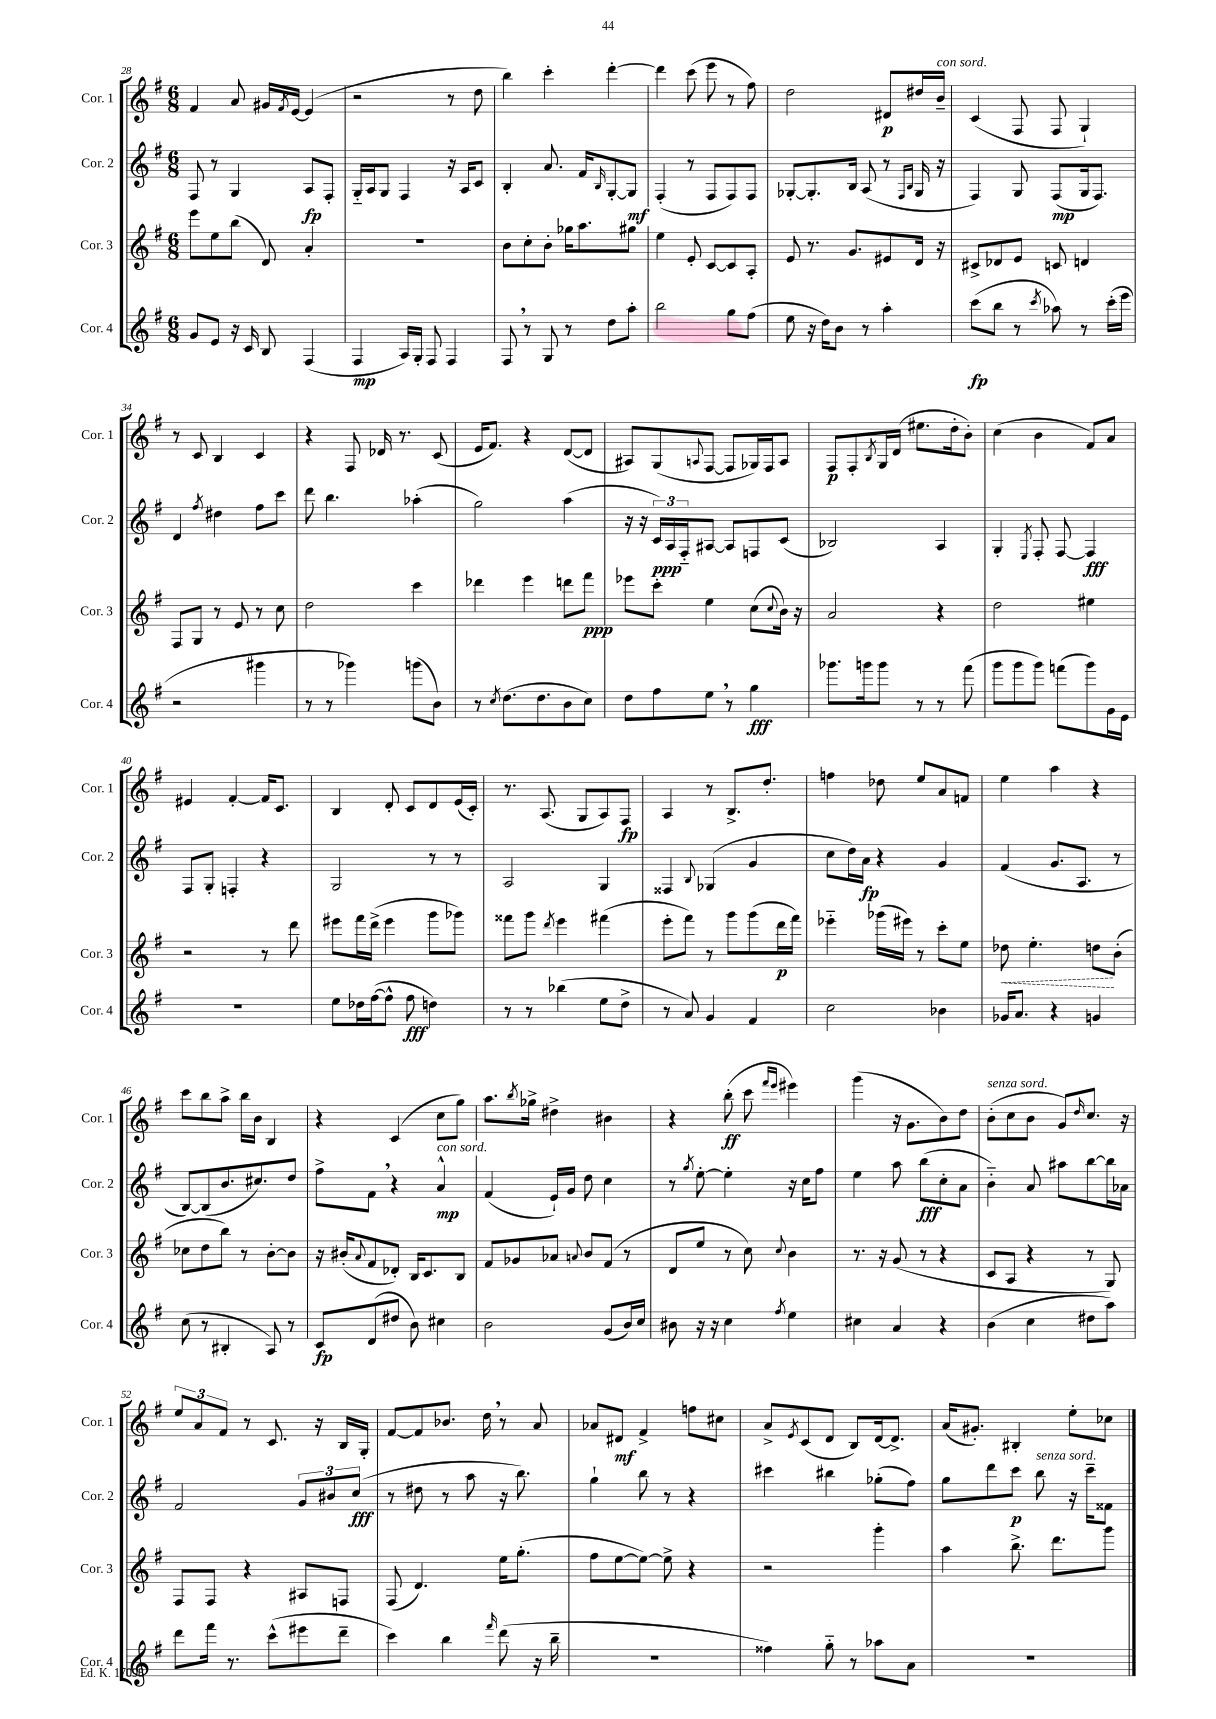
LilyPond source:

<<
\new StaffGroup <<
\new Staff = "s0" \with { instrumentName = "Cor. 1" shortInstrumentName = "Cor. 1" } {
    \clef treble \key g \major \numericTimeSignature \time 6/8
    fis'4 a'8 gis'16 \acciaccatura { fis'8 } e'16~ e'4( |
    r2 r8 d''8 |
    b''4) c'''4-. d'''4~-. |
    d'''4 c'''8( e'''8 r8 fis''8) |
    d''2 dis'8\p dis''16 b'16--^\markup { \italic "con sord." } |
    c'4( fis8 fis8 g4-!) |
    r8 c'8 b4 c'4 |
    r4 fis8 des'16 r8. c'8( |
    e'16 fis'8.) r4 d'8~( d'8 |
    ais8) g8( \appoggiatura { a8 } fis8~ fis8 ges16) fis16 a8 |
    fis8\p fis8-. \acciaccatura { b8 } g16 d'16( eis''8. d''16-. b'8-.) |
    c''4( b'4 fis'8) a'8 |
    eis'4 fis'4~-. fis'16 c'8. |
    b4 d'8-. c'8 d'8 e'16( c'16-.) |
    r8. a8.( g8 a8) fis8\fp |
    a4 r8 b8.-> d''8.-. |
    f''4 des''8 e''8 a'8 f'8 |
    e''4 a''4 r4 |
    c'''8 b''8 a''8-> b''16 b'16 b4 |
    r4 c'4( c''8 g''8) |
    a''8. \acciaccatura { b''8 } ges''16-> dis''4-> bis'4 |
    r4 b''8-.\ff( c'''8 \grace { fis'''16 e'''16 } eis'''4) |
    g'''4( r16 g'8. b'8) d''8 |
    b'8-.^\markup { \italic "senza sord." }( c''8 b'8 g'8) \grace { d''16 } c''8. r16 |
    \tuplet 3/2 { e''8 a'8 fis'8 } r8 c'8. r16 b16 g16-. |
    fis'8~ fis'8 bes'8. d''16 \breathe r8 a'8 |
    aes'8 dis'8\mf fis'4-> f''8 cis''8 |
    a'8-> \acciaccatura { e'8 } c'8( d'8 b8) d'16~ d'8.-> |
    a'16( gis'8.-.) bis4-. e''8-. ces''8 \bar "|." |
}
\new Staff = "s1" \with { instrumentName = "Cor. 2" shortInstrumentName = "Cor. 2" } {
    \clef treble \key g \major \numericTimeSignature \time 6/8
    fis8 r8 g4 a8\fp fis8-. |
    g16-_ a16 g8 fis4 r16 a16 c'8 |
    b4-. a'8. fis'16 \grace { b16 } g8~-. g8\mf |
    fis4-.( r8 fis8 fis8) fis8 |
    ges8~-. ges8.-. b16 a8( r8 \grace { fis16 b16 } ges16 r16 |
    fis4) g8 fis8\mp( g16 fis8.) |
    d'4 \acciaccatura { fis''8 } dis''4 fis''8 c'''8 |
    d'''8 b''4. aes''4-.( |
    g''2) a''4( |
    r16 r16 \tuplet 3/2 { c'16\ppp) a16 fis16-_ } ais8~ ais8 f8 c'8( |
    bes2) a4 |
    g4-. \acciaccatura { e8 } fis8-. fis8~ fis4\fff |
    fis8 g8-. f4-. r4 |
    g2 r8 r8 |
    a2 g4 |
    fisis4 \appoggiatura { b8 } ges4( g'4 |
    c''8 d''16) a'16\fp r4 g'4 |
    fis'4( g'8. a8. r8 |
    b8~) b8( b'8. cis''8.) d''8 |
    fis''8-> fis'8 \breathe r4 a'4-^\mp^\markup { \italic "con sord." } |
    fis'4( e'16-!) g'16 d''8 c''4 |
    r8 \acciaccatura { g''8 } e''8~-. e''4-. r16 c''16 fis''8 |
    e''4 a''8 b''8\fff( c''8-. a'8 |
    b'4-_) a'8 ais''8 b''8~ b''16 aes'16 |
    fis'2 \tuplet 3/2 { g'8 bis'8 c''8\fff( } |
    r8 dis''8 r8 a''8 r16 b''8.) |
    g''4-! b''8 r8 r4 |
    cis'''4 bis''4 ges''8-.( fis''8) |
    g''8 d'''8 c'''8\p b''8^\markup { \italic "senza sord." } r16 c'''16-- fisis'8 \bar "|." |
}
\new Staff = "s2" \with { instrumentName = "Cor. 3" shortInstrumentName = "Cor. 3" } {
    \clef treble \key g \major \numericTimeSignature \time 6/8
    e'''8 e''8 b''8( d'8) a'4-. |
    r2. |
    b'8 c''8-. b'8-. ges''16 a''8. gis''8 |
    e''4 e'8-. c'8~ c'8 a8-. |
    e'8 r8. g'8. eis'8 d'16 r16 |
    cis'8-> des'8 e'8 c'8 d'4 |
    fis8 g8 r8 e'8 r8 c''8 |
    d''2 c'''4 |
    des'''4 e'''4 d'''8 fis'''8\ppp |
    ees'''8 c'''8-. e''4 c''8( \appoggiatura { c''8 } b'16) r16 |
    a'2 r4 |
    d''2 eis''4 |
    r2 r8 d'''8 |
    eis'''8 fis'''16 d'''16->( eis'''4 g'''8 ges'''8) |
    fisis'''8 g'''8 \acciaccatura { d'''8 } e'''4 fis'''4( |
    e'''8-. fis'''8) r8 g'''8 g'''8( d'''16\p fis'''16) |
    ees'''4-_ ges'''16( eis'''16) r8 c'''8-. e''8 |
    \once \override Hairpin.style = #'dashed-line des''8\< e''4.-. d''8\! b'8-.( |
    ces''8 d''8 b''8) r8 b'8~-. b'8 |
    r16 bis'16-.( \appoggiatura { a'8 } fis'8 des'8-.) b16 c'8. b8 |
    fis'8 ges'8 aes'8 \appoggiatura { a'8 } b'8 fis'8( r8 |
    d'8 e''8 r8 c''8) \appoggiatura { c''8 } b'4 |
    r8. r16 g'8( r8 r4 |
    c'8 a8 r4 r8 g8) |
    fis8 fis8 r4 ais8 f8 |
    fis8( d'4.) e''16 g''8.-.( |
    fis''8 e''8~ e''8~) e''8-> r4 |
    r2 g'''4-. |
    a''4 b''8.-> d'''8. g'''8 \bar "|." |
}
\new Staff = "s3" \with { instrumentName = "Cor. 4" shortInstrumentName = "Cor. 4" } {
    \clef treble \key g \major \numericTimeSignature \time 6/8
    g'8 e'8 r16 c'16 b8 fis4( |
    fis4\mp a16) g16-. fis8 fis4 |
    fis8 \breathe r8 g8 r8 d''8 a''8-. |
    b''2 g''8 fis''8( |
    e''8 r16 d''16) b'8 r8 a''4-. |
    c'''8\fp( b''8 r8 \acciaccatura { c'''8 } aes''8) r8 c'''16-.( e'''16 |
    r2 gis'''4 |
    r8 r8 ges'''4) g'''8( b'8) |
    r8 \acciaccatura { c''8 } d''8.( d''8. b'8 c''8) |
    d''8 fis''8 e''8 \breathe r8 g''4\fff |
    ges'''8. g'''16 g'''8 r8 r8 fis'''8( |
    g'''8 g'''8 g'''8) f'''8( g'''8) g'16 e'16 |
    R2. |
    e''8 des''16 fis''16~( fis''8-^ fis''8\fff d''4) |
    r8 r8 bes''4( e''8 d''8-> |
    r8 a'8) g'4 fis'4 |
    c''2 bes'4 |
    ges'16 a'8. r4 g'4 |
    c''8( r8 bis4-. a8) r8 |
    c'8\fp d'8( dis''8 b'8) cis''4 |
    b'2 g'8( b'16) c''16 |
    bis'8 r16 r16 c''4 \acciaccatura { fis''8 } e''4 |
    cis''4 a'4 r4 |
    b'4( c''4 dis''8 a''8) |
    d'''8 fis'''16 r8. c'''8-^( eis'''8 d'''8-- |
    c'''4) b''4 \grace { fis'''16 } d'''8( r16 b''16-- |
    R2. |
    fisis''4) g''8-_ r8 aes''8 a'8 |
    R2. \bar "|." |
}
>>
>>
\layout { \context { \Score currentBarNumber = #28 } }
